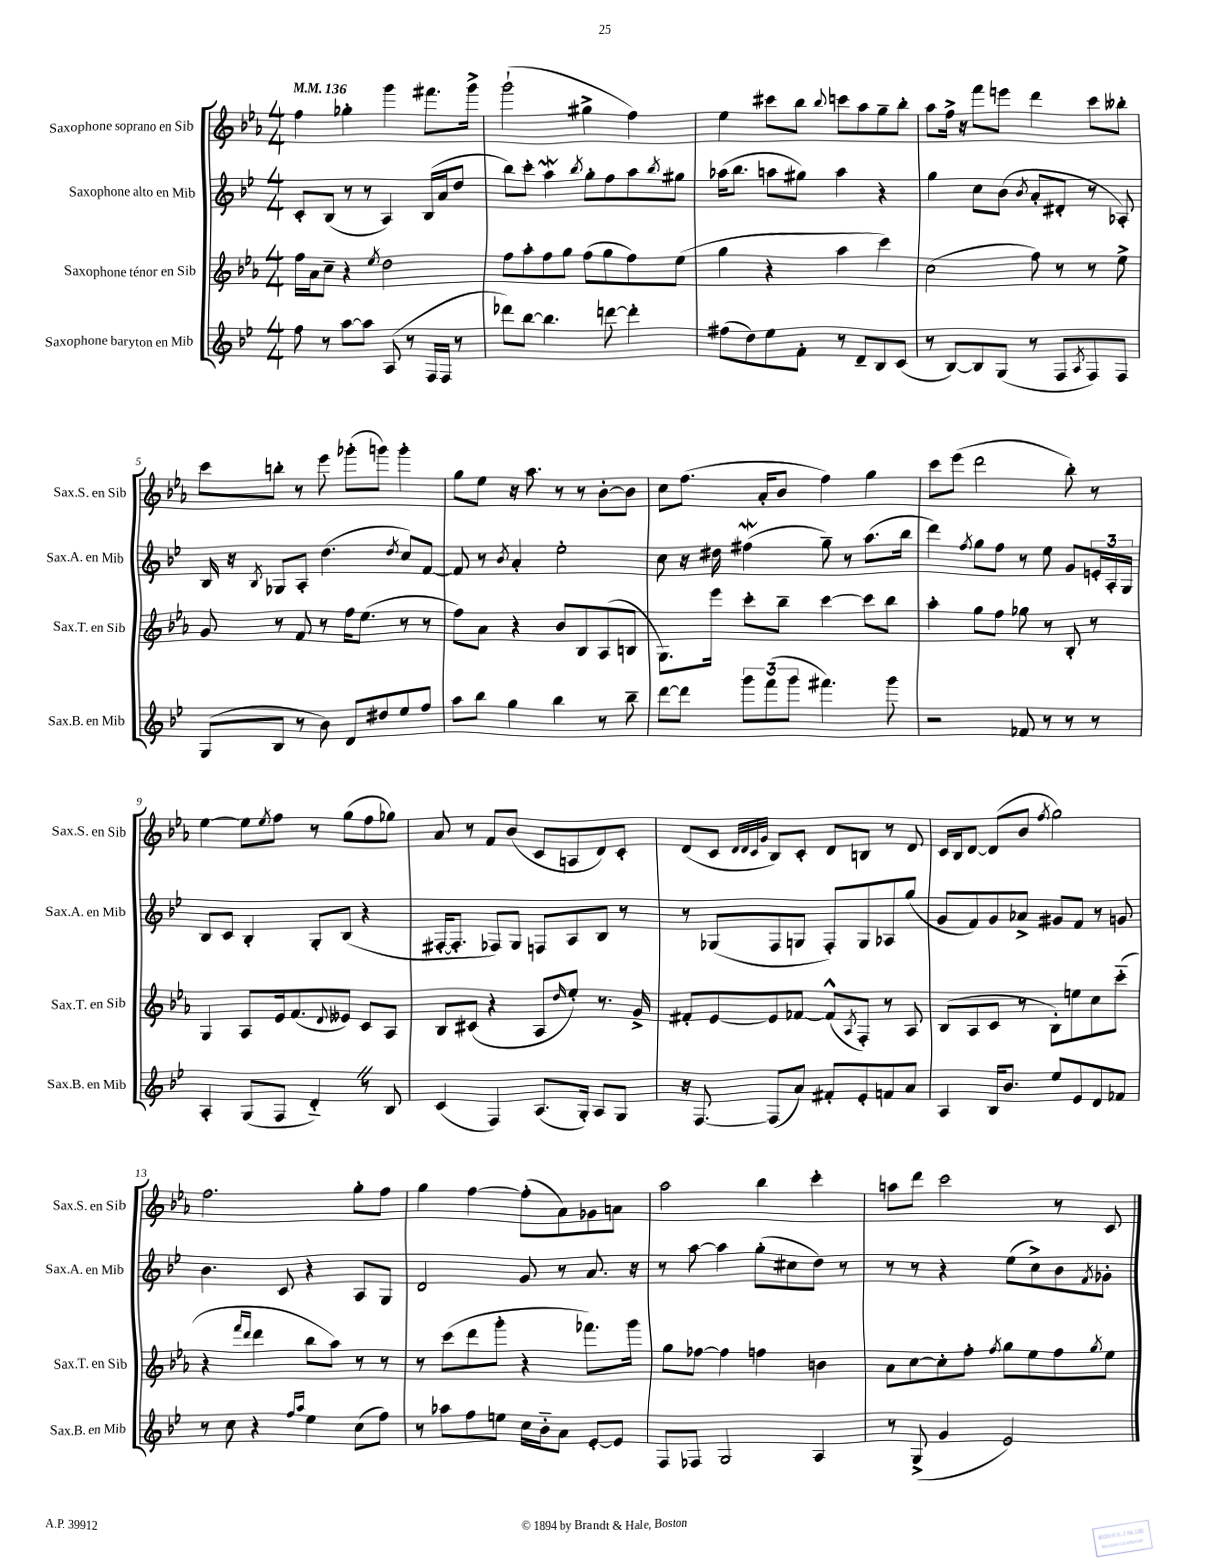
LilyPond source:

<<
\new StaffGroup <<
\new Staff = "s0" \with { instrumentName = "Saxophone soprano en Sib" shortInstrumentName = "Sax.S. en Sib" } {
    \clef treble \key ees \major \numericTimeSignature \time 4/4 \tempo 4 = 136
    f''4 ges''4-. g'''4 fis'''8. g'''16-> |
    g'''2-!( gis''4-> f''4) |
    ees''4 cis'''8 bes''8 \appoggiatura { bes''8 } c'''8 aes''8 g''8-- bes''8-. |
    aes''8 f''16-> r16 f'''8 e'''8 d'''4 c'''8 beses''8-. |
    c'''8 b''8-. r8 ees'''8 ges'''8-.( g'''8) g'''4-. |
    g''8 ees''8 r16 aes''8. r8 r8 bes'8~-. bes'8 |
    c''8 f''8.( aes'16-. bes'8 f''4) g''4 |
    c'''8 ees'''8( d'''2 bes''8-.) r8 |
    ees''4~ ees''8 \acciaccatura { ees''8 } f''8 r8 g''8( f''8 ges''8) |
    aes'8 r8 f'8 bes'8( c'8 a8 d'8) c'8-. |
    d'8( c'8 \grace { d'32 d'32 c'32 g'32 } bes8) c'8-. d'8 b8 r8 d'8 |
    c'16 bes16 d'8~ d'8( bes'8 \acciaccatura { f''8 } g''2) |
    f''2. g''8-. f''8 |
    g''4 f''4~ f''8-.( aes'8) ges'8 a'8 |
    aes''2 bes''4 c'''4-. |
    a''8 d'''8 c'''2 r8 c'8 \bar "|." |
}
\new Staff = "s1" \with { instrumentName = "Saxophone alto en Mib" shortInstrumentName = "Sax.A. en Mib" } {
    \clef treble \key bes \major \numericTimeSignature \time 4/4
    c'8-. bes8( r8 r8 a4) bes16( a'16 d''8 |
    bes''8) c'''8-. a''4\mordent \acciaccatura { bes''8 } g''8-. f''8 a''8 \acciaccatura { bes''8 } gis''8 |
    aes''16( bes''8. a''8 gis''8) a''4 r4 |
    g''4 c''8 bes'8( \acciaccatura { bes'8 } a'8-. dis'8-. r8 aes8-.) |
    bes16 r16 \acciaccatura { bes8 } ges8 a8-. d''4.( \acciaccatura { d''8 } c''8) f'8~ |
    f'8 r8 \acciaccatura { bes'8 } a'4-. ees''2-. |
    c''8 r16 dis''16 fis''4\mordent( g''8--) r8 a''8.( bes''16 |
    d'''4) \acciaccatura { f''8 } g''8 f''8 r8 ees''8 g'8 \tuplet 3/2 { e'16-. a16-. g16 } |
    bes8 c'8 bes4-. g8-. bes8( r4 |
    fis16~-. fis8.-. fes8) g8 f8 a8 bes8 r8 |
    r8 ges8( f8 g8 f8-.) g8 aes8 g''8( |
    g'8 f'8) g'8 aes'8-> gis'8 f'8 r8 g'8 |
    bes'4. c'8 r4 a8 g8 |
    d'2 g'8 r8 a'8. r16 |
    r8 a''8~ a''4 g''8-.( cis''8 d''8) r8 |
    r8 r8 r4 ees''8( c''8->) bes'8 \acciaccatura { f'8 } ges'8-. \bar "|." |
}
\new Staff = "s2" \with { instrumentName = "Saxophone ténor en Sib" shortInstrumentName = "Sax.T. en Sib" } {
    \clef treble \key ees \major \numericTimeSignature \time 4/4
    f''16 aes'16 c''8-- r4 \acciaccatura { ees''8 } d''2 |
    f''8 aes''8-. f''8 g''8 f''8( g''8 f''8) ees''8( |
    g''4 r4 aes''4 c'''4) |
    c''2( f''8) r8 r8 ees''8-> |
    g'8 r8 f'8 r8 f''16 ees''8.( r8 r8 |
    f''8) aes'8 r4 bes'8 bes8 aes8( b8 |
    g8.) ees'''16 c'''8-. bes''8-- c'''4~ c'''8 bes''8 |
    aes''4-. g''8 f''8 ges''8 r8 bes8-. r8 |
    g4 aes8 ees'16 f'8.( \appoggiatura { d'8 } eeses'8) c'8 aes8 |
    bes8 cis'8( r4 aes8 \grace { d''16 } ees''8-.) r8. g'16-> |
    fis'8-. ees'8~ ees'8 fes'8~ fes'8-^( \acciaccatura { aes8 } f8-.) r8 aes8 |
    bes8( aes8 c'8 r8 bes8-.) e''8 c''8 c'''8-_( |
    r4 \grace { f'''16 d'''16 } d'''4 bes''8 aes''8) r8 r8 |
    r8 c'''8( d'''8 g'''8-. r4 fes'''8.) g'''16 |
    g''8 fes''8~ fes''4 f''4 b'4 |
    aes'8 c''8~ c''8-. f''8-. \acciaccatura { f''8 } g''8 ees''8 f''8 \acciaccatura { g''8 } ees''8 \bar "|." |
}
\new Staff = "s3" \with { instrumentName = "Saxophone baryton en Mib" shortInstrumentName = "Sax.B. en Mib" } {
    \clef treble \key bes \major \numericTimeSignature \time 4/4
    f''8 r8 a''8~ a''8 a8( r8 f16 f16 r8 |
    des'''8) bes''8~ bes''4. d'''8~ d'''4-. |
    fis''8( d''8) ees''8 f'8-. r8 d'8-- bes8 c'8( |
    r8 bes8~) bes8 g8( r8 f8 \acciaccatura { a8 } f8) f8 |
    g8( bes8 r8 bes'8) d'8 dis''8 ees''8 f''8 |
    a''8 bes''8 g''4 bes''4 r8 bes''8-- |
    d'''8~ d'''8 \tuplet 3/2 { g'''8 f'''8( g'''8 } fis'''4.) g'''8 |
    r2 fes'8 r8 r8 r8 |
    a4-. g8( f8 d'4-_) \once \override BreathingSign.text = \markup { \musicglyph "scripts.caesura.straight" } \breathe r8 bes8 |
    c'4( f4) a8.( g16-.) a8 g8 |
    r16 f8.~ f8( a'8) fis'8-. ees'8-. f'8 a'8 |
    a4 bes16 bes'8. ees''8 ees'8 d'8 fes'8 |
    r8 c''8 r4 \grace { f''16 a''16 } ees''4 c''8( f''8) |
    r8 aes''8 f''8 e''8 c''16 bes'16-_ a'8 ees'8~-. ees'8 |
    f8 fes8 g2 a4 |
    r8 g8->( g'4 ees'2) \bar "|." |
}
>>
>>
